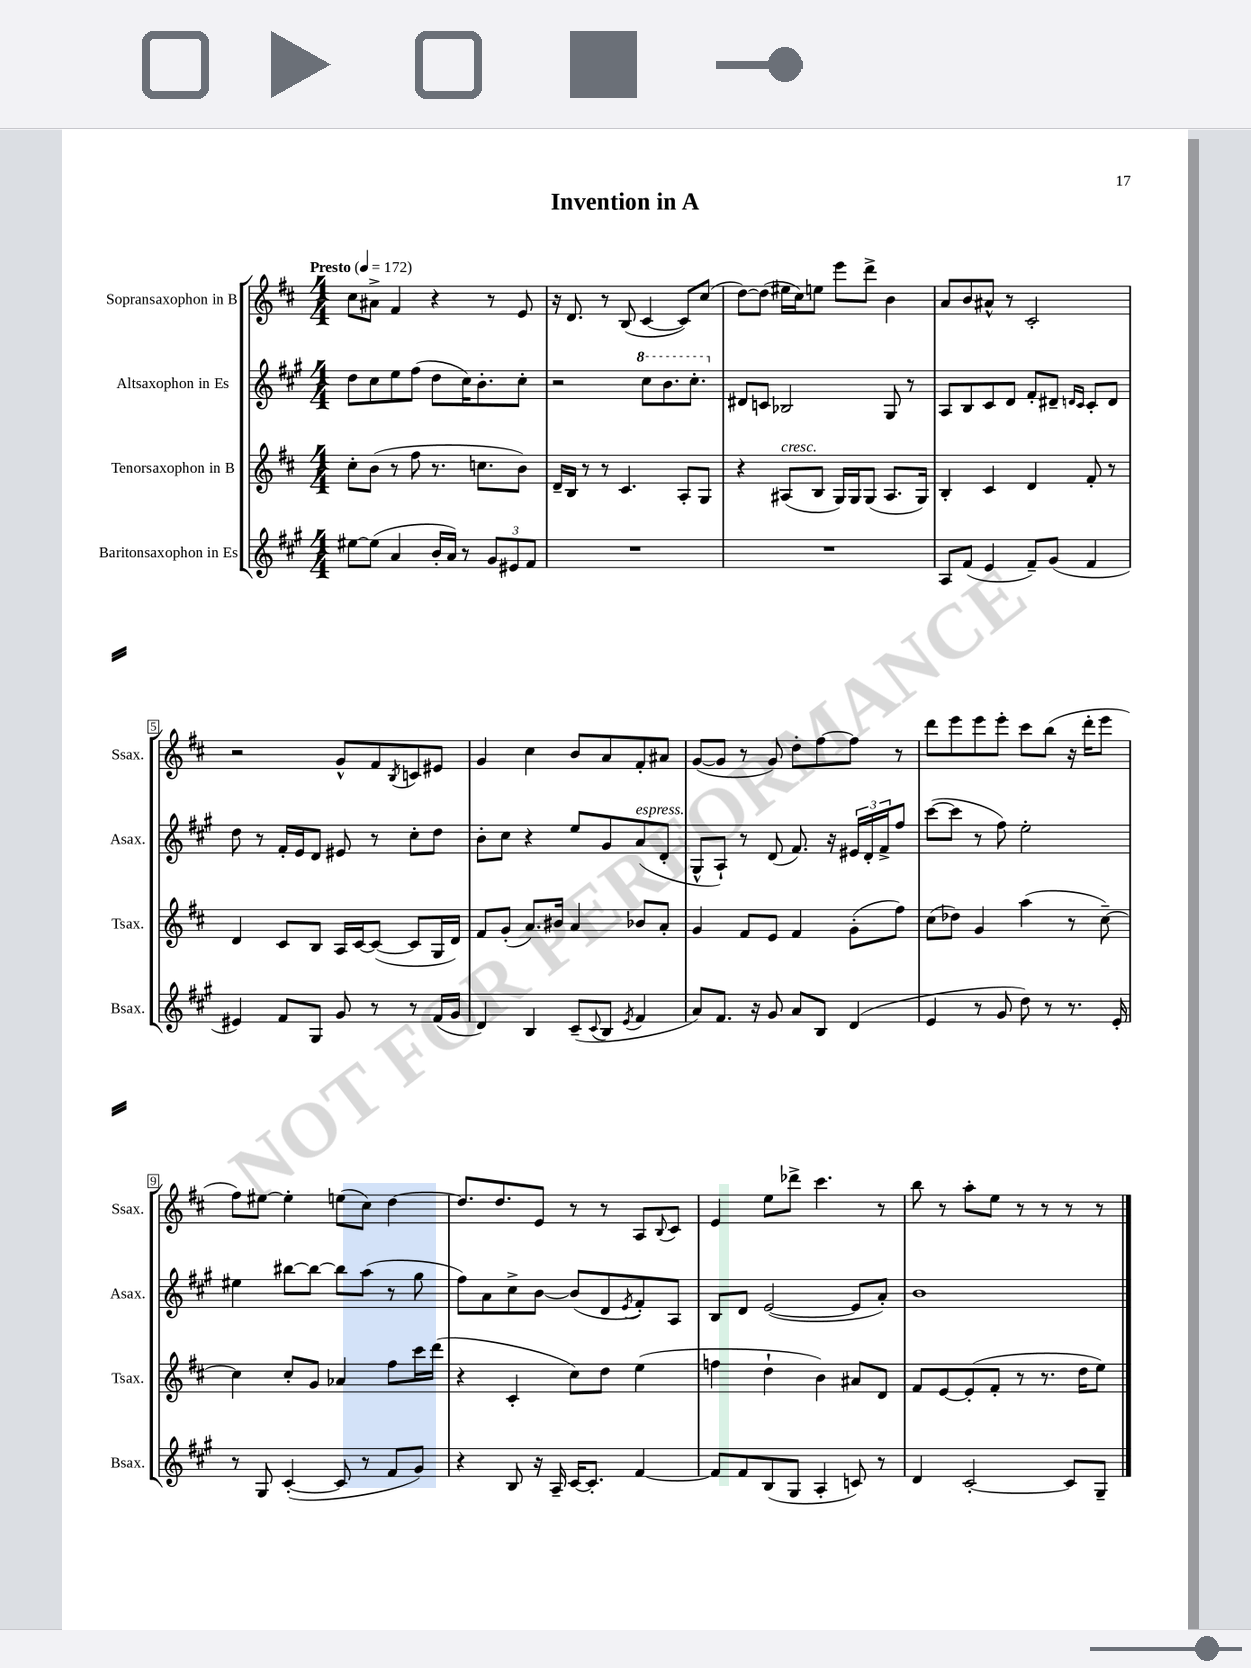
\header { title = "Invention in A" }
<<
\new StaffGroup <<
\new Staff = "s0" \with { instrumentName = "Sopransaxophon in B" shortInstrumentName = "Ssax." } {
    \clef treble \key d \major \numericTimeSignature \time 4/4 \tempo "Presto" 4 = 172
    cis''8 ais'8-> fis'4 r4 r8 e'8 |
    r16 d'8. r8 b8( cis'4~ cis'8) cis''8( |
    d''8~) d''8( eis''16 cis''16) e''8 e'''8 d'''8-> b'4 |
    a'8 b'8 ais'8-^ r8 cis'2-. |
    r2 g'8-^ fis'8 \acciaccatura { b8 } c'8 eis'8 |
    g'4 cis''4 b'8 a'8 fis'8-. ais'8 |
    g'8~( g'8 r8 g'8) d''8-. fis''8~ fis''8 r8 |
    d'''8 e'''8 e'''8 e'''8-. cis'''8 b''8( r16 d'''16-. e'''8 |
    fis''8) eis''8~ eis''4-. e''8( cis''8) d''4~ |
    d''8. d''8. e'8 r8 r8 a8 \appoggiatura { b8 } cis'8 |
    e'4 e''8 des'''8-> cis'''4. r8 |
    b''8 r8 a''8-. e''8 r8 r8 r8 r8 \bar "|." |
}
\new Staff = "s1" \with { instrumentName = "Altsaxophon in Es" shortInstrumentName = "Asax." } {
    \clef treble \key a \major \numericTimeSignature \time 4/4
    d''8 cis''8 e''8 fis''8( d''8 cis''16) b'8.-. cis''8-. |
    r2 \ottava #1 cis'''8 b''8. cis'''8.-. \ottava #0 |
    dis'8 c'8 bes2 gis8 r8 |
    a8 b8 cis'8 d'8 fis'8-. dis'8-- \grace { d'16 cis'16 } cis'8-. d'8 |
    d''8 r8 fis'16-. e'16 d'8 eis'8 r8 cis''8-. d''8 |
    b'8-. cis''8 r4 e''8 gis'8 a'8^\markup { \italic "espress." }( d'8-. |
    gis8-^ a8-!) r8 d'8( fis'8.) r16 \tuplet 3/2 { eis'16 d'16-. fis'16-> } fis''8 |
    cis'''8~( cis'''8 r8 fis''8) e''2-. |
    eis''4 bis''8~ bis''8~ bis''8 a''8( r8 gis''8 |
    fis''8) a'8 cis''8-> b'8~ b'8( d'8 \acciaccatura { e'8 } fis'8-.) a8 |
    b8 d'8 e'2~( e'8 a'8-.) |
    b'1 \bar "|." |
}
\new Staff = "s2" \with { instrumentName = "Tenorsaxophon in B" shortInstrumentName = "Tsax." } {
    \clef treble \key d \major \numericTimeSignature \time 4/4
    cis''8-. b'8( r8 fis''8 r8. c''8. b'8) |
    d'16-- b16 r8 r8 cis'4. a8-. g8 |
    r4 ais8^\markup { \italic "cresc." }( b8 g16) g16 g8( ais8. g16) |
    b4-. cis'4 d'4 fis'8-. r8 |
    d'4 cis'8 b8 a16 cis'16~ cis'8~( cis'8 g16 d'16) |
    fis'8 g'8-.( a'8.) bis'16 a'4 bes'8 a'8-. |
    g'4 fis'8 e'8 fis'4 g'8-.( fis''8) |
    cis''8( des''8) g'4 a''4( r8 cis''8~--) |
    cis''4 cis''8-. g'8 aes'4 fis''8 cis'''16 d'''16( |
    r4 cis'4-. cis''8) d''8 e''4( |
    f''4 d''4-! b'4) ais'8 d'8 |
    fis'8 e'8~ e'8-.( fis'8-. r8 r8. d''16 e''8) \bar "|." |
}
\new Staff = "s3" \with { instrumentName = "Baritonsaxophon in Es" shortInstrumentName = "Bsax." } {
    \clef treble \key a \major \numericTimeSignature \time 4/4
    eis''8~ eis''8( a'4 b'16-. a'16) r8 \tuplet 3/2 { gis'8 eis'8 fis'8 } |
    R1 |
    R1 |
    a8 fis'8( e'4 fis'8--) gis'8( fis'4 |
    eis'4) fis'8 gis8 gis'8 r8 r8 fis'16( gis'16 |
    d'4) b4 cis'8--( \appoggiatura { cis'8 } b8 \acciaccatura { e'8 } fis'4 |
    a'8) fis'8. r16 gis'8 a'8 b8 d'4( |
    e'4 r8 gis'8 d''8) r8 r8. e'16-. |
    r8 gis8 cis'4~-.( cis'8 r8 fis'8 gis'8) |
    r4 b8 r16 a16-- cis'16~ cis'8.-. fis'4~ |
    fis'8 fis'8 b8( gis8 a4-. c'8) r8 |
    d'4 cis'2~-. cis'8 gis8-- \bar "|." |
}
>>
>>
\layout { \context { \Score \override BarNumber.stencil = #(make-stencil-boxer 0.1 0.3 ly:text-interface::print) } }
